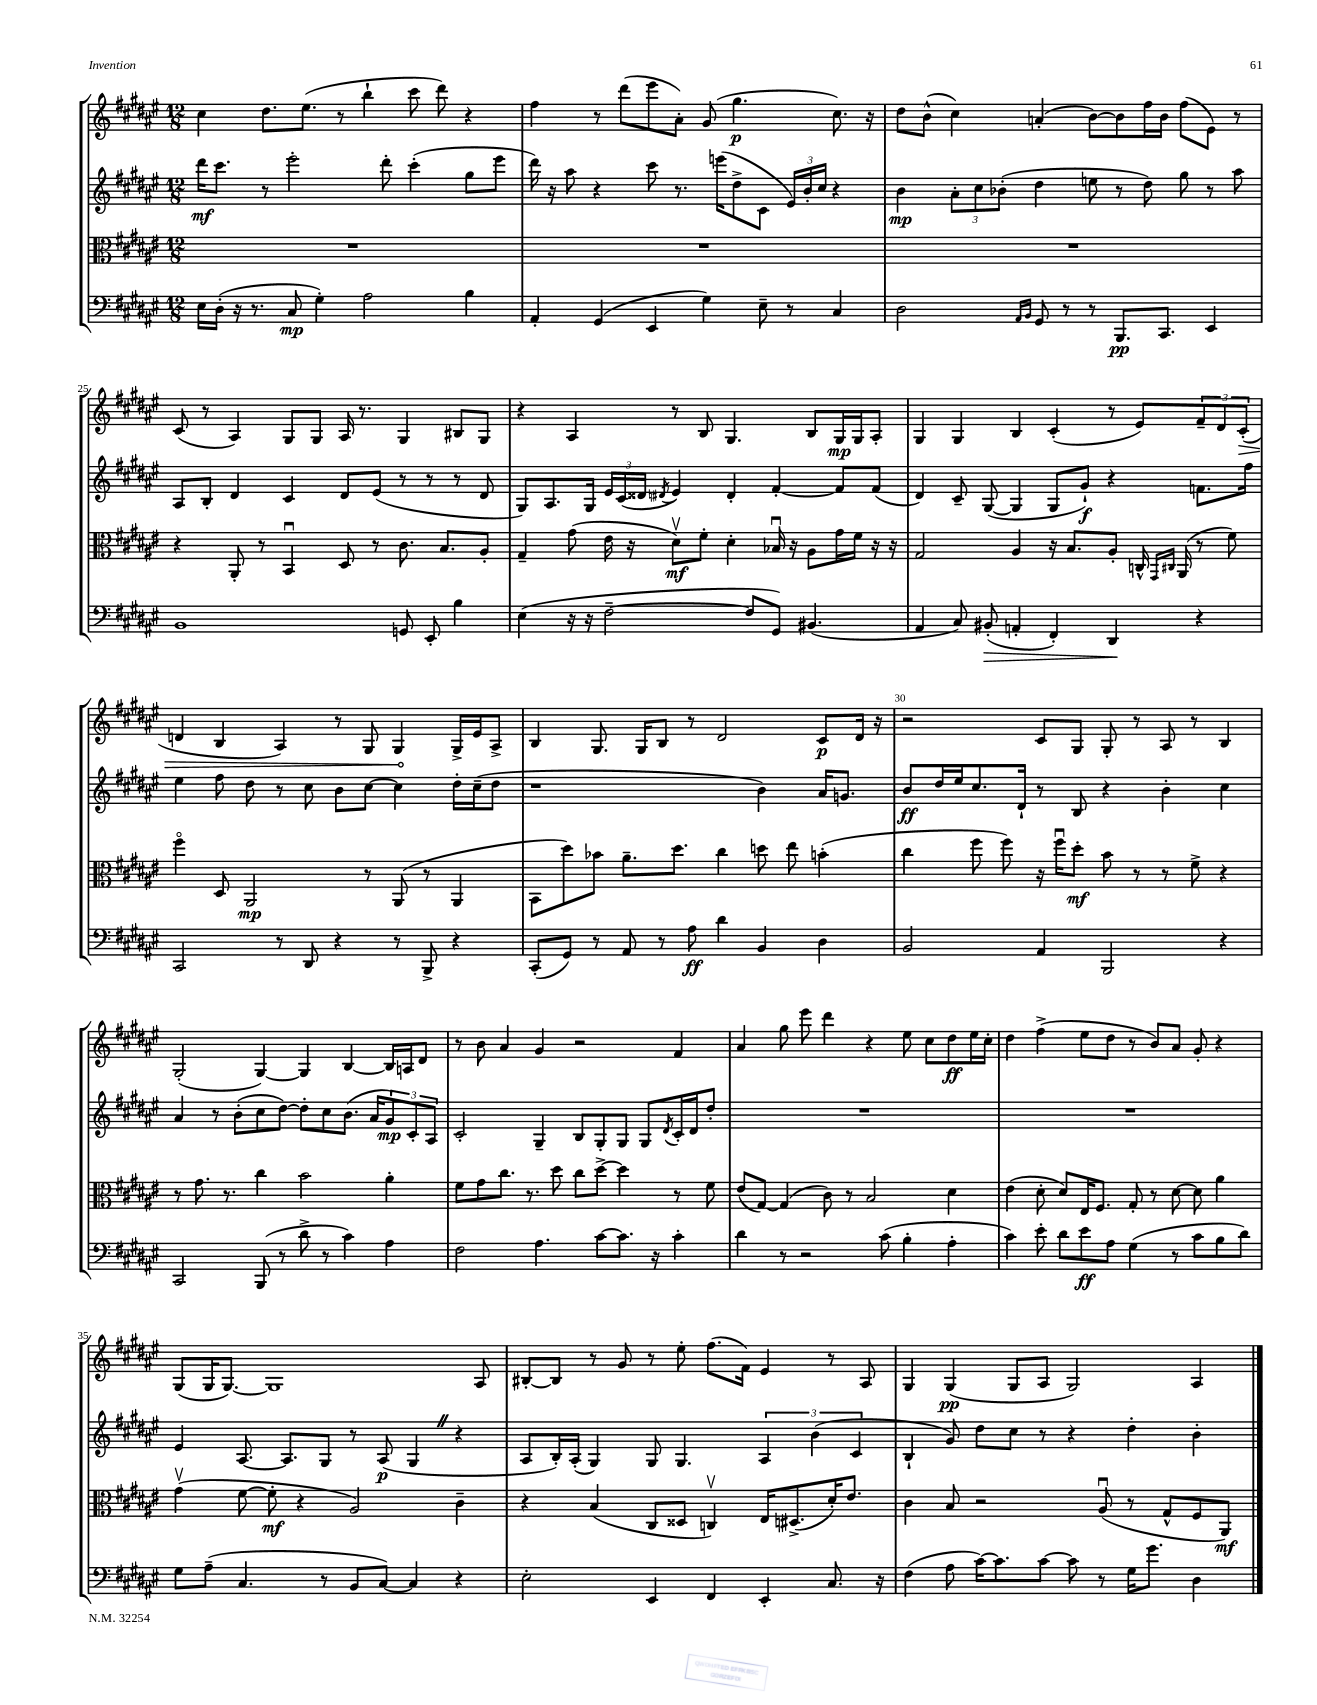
<<
\new StaffGroup <<
\new Staff = "s0" {
    \clef treble \key fis \major \numericTimeSignature \time 12/8
    cis''4 dis''8. eis''8.( r8 b''4-! cis'''8 dis'''8) r4 |
    fis''4 r8 dis'''8( eis'''8 ais'8-.) gis'8( gis''4.\p cis''8.) r16 |
    dis''8 b'8-^( cis''4) a'4-.( b'8~) b'8 fis''16 b'16 fis''8( eis'8) r8 |
    cis'8( r8 ais4) gis8 gis8 ais16 r8. gis4 bis8 gis8 |
    r4 ais4 r8 b8 gis4. b8 gis16\mp gis16 ais8-. |
    gis4 gis4 b4 cis'4-.( r8 eis'8) \tuplet 3/2 { fis'8-- dis'8 \once \override Hairpin.circled-tip = ##t cis'8-.\>( } |
    d'4 b4 ais4) r8 gis8 gis4\! gis16-> eis'16 ais8-> |
    b4 gis8. gis16 b8 r8 dis'2 cis'8\p dis'16 r16 |
    r2 cis'8 gis8 gis8-. r8 ais8 r8 b4 |
    gis2-.( gis4~) gis4 b4~ b16 a16 dis'8 |
    r8 b'8 ais'4 gis'4 r2 fis'4 |
    ais'4 gis''8 eis'''8 dis'''4 r4 eis''8 cis''8 dis''8\ff eis''16 cis''16-. |
    dis''4 fis''4->( eis''8 dis''8 r8 b'8) ais'8 gis'8-. r4 |
    gis8( gis16 gis8.~) gis1 ais8 |
    bis8~-. bis8 r8 gis'8 r8 eis''8-. fis''8.( fis'16) eis'4 r8 ais8 |
    gis4 gis4\pp( gis8 ais8 gis2) ais4 \bar "|." |
}
\new Staff = "s1" {
    \clef treble \key fis \major \numericTimeSignature \time 12/8
    dis'''16\mf cis'''8. r8 eis'''2-. dis'''8-. cis'''4-.( gis''8 eis'''8 |
    dis'''16) r16 ais''8 r4 cis'''8 r8. e'''16( dis''8-> cis'8 \tuplet 3/2 { eis'16) b'16-. cis''16 } r4 |
    b'4\mp \tuplet 3/2 { ais'8-. cis''8 bes'8-.( } dis''4 e''8 r8 dis''8) gis''8 r8 ais''8 |
    ais8 b8-. dis'4 cis'4 dis'8 eis'8( r8 r8 r8 dis'8 |
    gis8) ais8. gis16 \tuplet 3/2 { eis'16 cis'16( disis'16 } \acciaccatura { dis'8 } eis'4) dis'4-. fis'4~-. fis'8 fis'8( |
    dis'4) cis'8-- gis8~( gis4 gis8 gis'8-!\f) r4 f'8. fis''16 |
    eis''4 fis''8 dis''8 r8 cis''8 b'8 cis''8~ cis''4 dis''16-. cis''16--( dis''8 |
    r1 b'4) ais'16 g'8. |
    b'8\ff dis''16 eis''16 cis''8. dis'16-! r8 b8 r4 b'4-. cis''4 |
    ais'4 r8 b'8-.( cis''8 dis''8~) dis''8-. cis''8 b'8.( ais'16 \tuplet 3/2 { gis'8\mp) cis'8-. ais8 } |
    cis'2-. gis4-- b8 gis8-. gis8 gis8 \acciaccatura { dis'8 } cis'16-. dis'16 dis''8-. |
    R1. |
    R1. |
    eis'4 ais8.~ ais8. gis8 r8 ais8\p( gis4 \once \override BreathingSign.text = \markup { \musicglyph "scripts.caesura.straight" } \breathe r4 |
    ais8 b16-.) ais16-.( gis4) gis8 gis4. \tuplet 3/2 { ais4 b'4( cis'4 } |
    b4-! gis'8) dis''8 cis''8 r8 r4 dis''4-. b'4-. \bar "|." |
}
\new Staff = "s2" {
    \clef alto \key fis \major \numericTimeSignature \time 12/8
    R1. |
    R1. |
    R1. |
    r4 ais,8-. r8 b,4\downbow dis8 r8 cis'8. b8. ais8-. |
    gis4-- gis'8( eis'16 r16 dis'8\upbow\mf) fis'8-. dis'4-. bes16\downbow r16 ais8 gis'16 fis'16 r16 r16 |
    gis2 ais4 r16 b8. ais8-. c16-^ \grace { gis,16 cis16 } ais,16( r8 fis'8) |
    fis''4\flageolet dis8 ais,2\mp r8 ais,8( r8 ais,4 |
    b,8 dis''8) bes'8 ais'8.-- dis''8. cis''4 d''8 eis''8 b'4-.( |
    cis''4 fis''8 fis''8) r16 fis''16\downbow dis''8-.\mf b'8 r8 r8 fis'8-> r4 |
    r8 gis'8. r8. cis''4 b'2 ais'4-. |
    fis'8 gis'8 cis''8. r8. dis''8 cis''8 dis''8~-> dis''4 r8 fis'8 |
    eis'8( gis8~) gis4( cis'8) r8 b2 dis'4 |
    eis'4( dis'8-. dis'8) eis16 fis8. gis8-. r8 dis'8~ dis'8 ais'4 |
    gis'4\upbow( fis'8~ fis'8-.\mf r4 ais2) cis'4-- |
    r4 b4( cis8 disis8 c4\upbow) eis16 dis8.->( dis'16-.) eis'8. |
    cis'4 b8 r2 ais8\downbow( r8 gis8-^ fis8 ais,8\mf) \bar "|." |
}
\new Staff = "s3" {
    \clef bass \key fis \major \numericTimeSignature \time 12/8
    eis16 dis16-.( r16 r8. cis8\mp gis4-.) ais2 b4 |
    ais,4-. gis,4( eis,4 gis4) eis8-- r8 cis4 |
    dis2 \grace { ais,16 b,16 } gis,8 r8 r8 b,,8.\pp cis,8. eis,4 |
    b,1 g,8 eis,8-. b4 |
    eis4( r16 r16 fis2~-- fis8 gis,8) bis,4.( |
    ais,4 cis8) bis,8-.\>( a,4-. fis,4-.) dis,4\! r4 |
    cis,2 r8 dis,8 r4 r8 b,,8-> r4 |
    cis,8-.( gis,8) r8 ais,8 r8 ais8\ff dis'4 b,4 dis4 |
    b,2 ais,4 b,,2 r4 |
    cis,2 b,,8( r8 dis'8-> r8 cis'4) ais4 |
    fis2 ais4. cis'8~ cis'8. r16 cis'4-. |
    dis'4 r8 r2 cis'8( b4-. ais4-. |
    cis'4) eis'8-. dis'8 eis'8\ff ais8 gis4( r8 cis'8 b8 dis'8) |
    gis8 ais8--( cis4. r8 b,8 cis8~) cis4 r4 |
    eis2-. eis,4 fis,4 eis,4-. cis8. r16 |
    fis4( ais8 cis'16~) cis'8. cis'8~ cis'8 r8 gis16 gis'8. dis4 \bar "|." |
}
>>
>>
\layout { \context { \Score currentBarNumber = #22 \override BarNumber.break-visibility = ##(#f #t #t) barNumberVisibility = #(every-nth-bar-number-visible 5) } }
